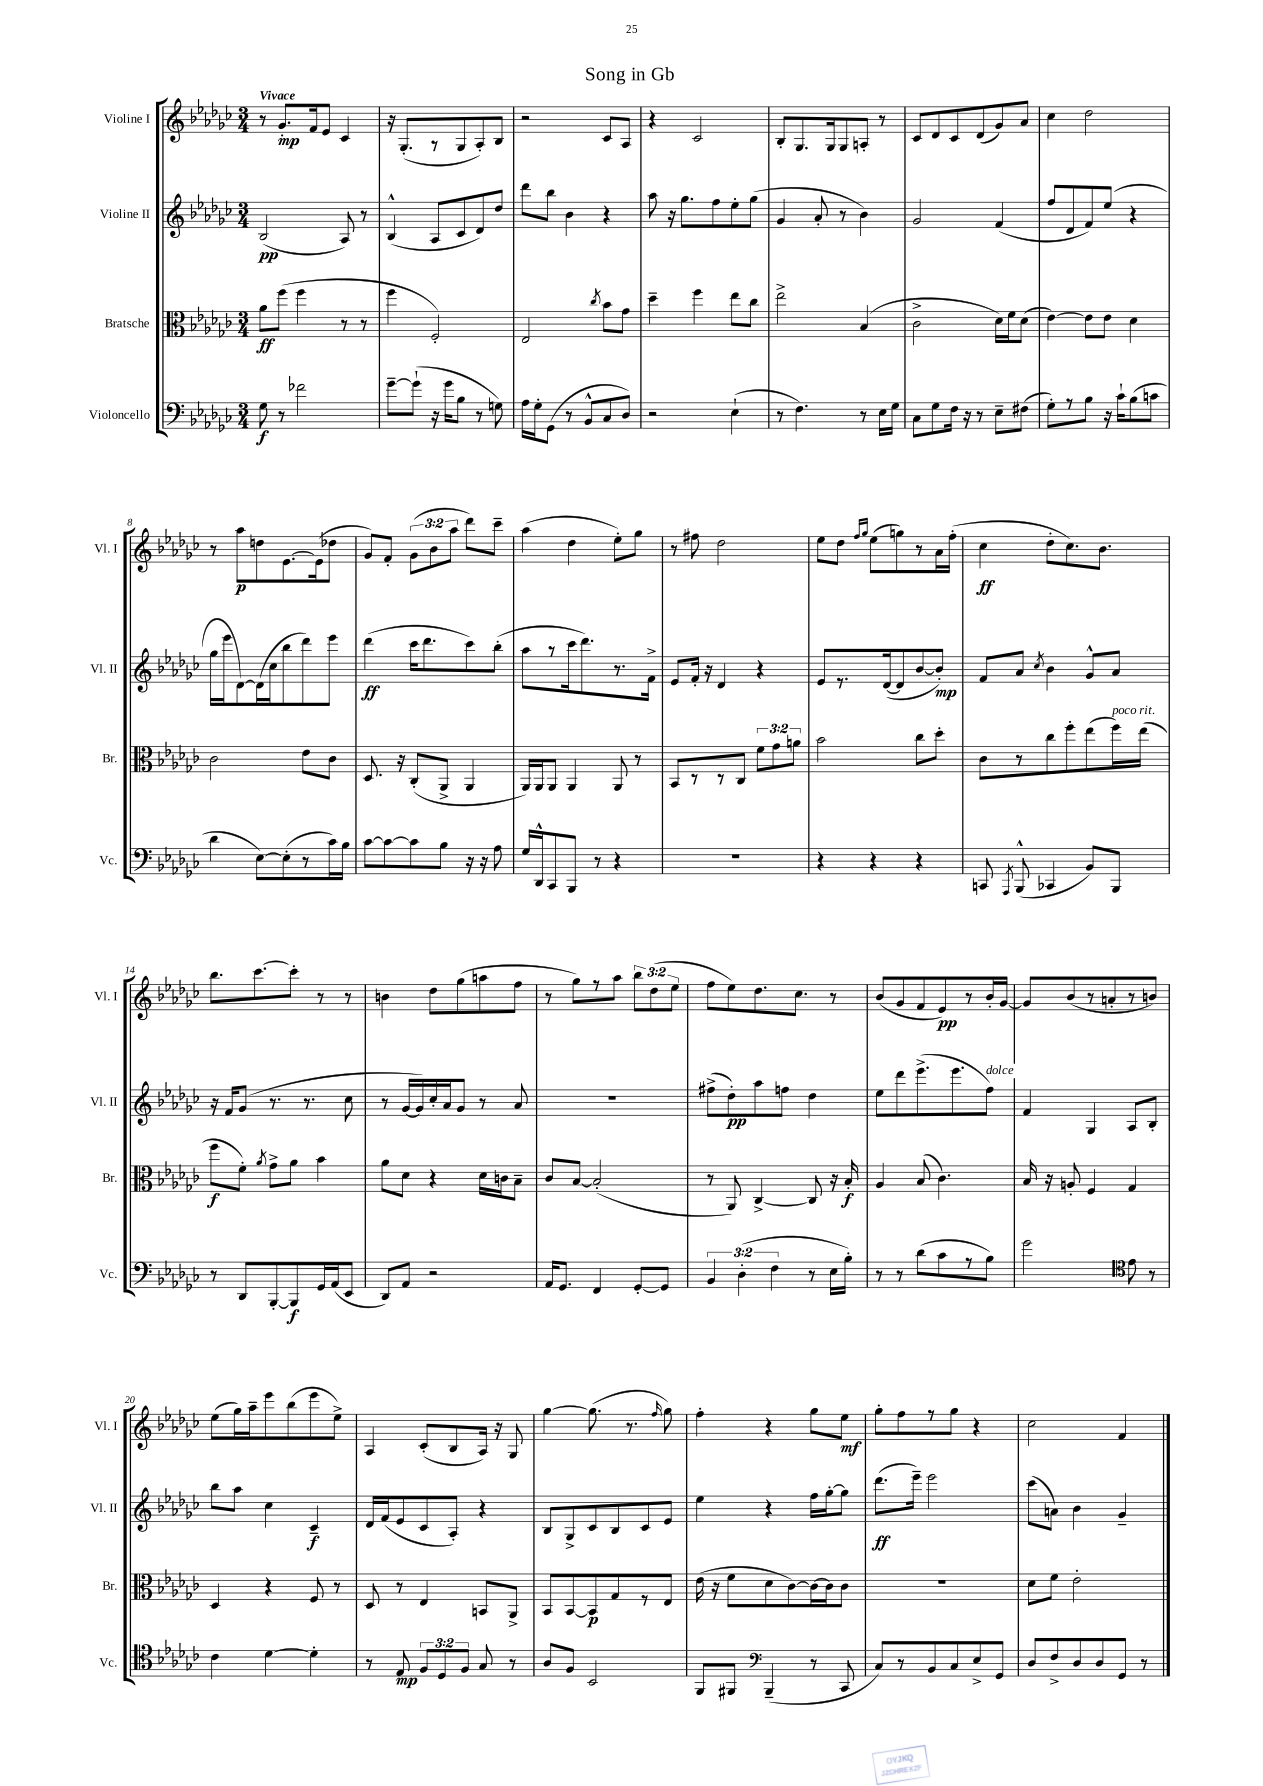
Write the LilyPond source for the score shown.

\header { title = "Song in Gb" }
<<
\new StaffGroup <<
\new Staff = "s0" \with { instrumentName = "Violine I" shortInstrumentName = "Vl. I" } {
    \clef treble \key ges \major \numericTimeSignature \time 3/4 \override Staff.TupletNumber.text = #tuplet-number::calc-fraction-text \tempo "Vivace"
    \autoBeamOff r8 ges'8.[-.\mp f'16 ees'8] ces'4 |
    r16 ges8.[-.( r8 ges8 aes8-.) bes8] |
    r2 ces'8[ aes8] |
    r4 ces'2 |
    bes8[-. ges8. ges16 ges8 a8]-. r8 |
    ces'8[ des'8 ces'8 des'8( ges'8) aes'8] |
    ces''4 des''2 |
    r8 aes''8[\p d''8 ees'8.~ ees'16( des''8] |
    ges'8[) f'8]-. \tuplet 3/2 { ges'8[( bes'8 aes''8] } des'''8[) ces'''8]-- |
    aes''4( des''4 ees''8[-.) ges''8] |
    r8 fis''8 des''2 |
    ees''8[ des''8] \grace { f''16[ ges''16] } ees''8[( g''8) r8 aes'16 f''16]-.( |
    ces''4\ff des''8[-. ces''8.) bes'8.] |
    bes''8.[ ces'''8.~ ces'''8]-. r8 r8 |
    b'4 des''8[ ges''8( a''8 f''8] |
    r8 ges''8[) r8 aes''8] \tuplet 3/2 { bes''8[ des''8( ees''8] } |
    f''8[ ees''8) des''8. ces''8.] r8 |
    bes'8[( ges'8 f'8 ees'8\pp) r8 bes'16-. ges'16]~ |
    ges'8[ bes'8( r8 a'8-. r8 b'8]) |
    ees''8[( ges''16) aes''16-- ees'''8 bes''8( ees'''8 ees''8]->) |
    aes4 ces'8[-.( bes8 aes16]) r16 ges8 |
    ges''4~ ges''8.( r8. \grace { f''16 } ges''8) |
    f''4-. r4 ges''8[ ees''8]\mf |
    ges''8[-. f''8 r8 ges''8] r4 |
    ces''2 f'4 \bar "|." |
}
\new Staff = "s1" \with { instrumentName = "Violine II" shortInstrumentName = "Vl. II" } {
    \clef treble \key ges \major \numericTimeSignature \time 3/4
    \autoBeamOff bes2\pp( aes8) r8 |
    bes4-^( aes8[ ces'8 des'8) des''8] |
    des'''8[ bes''8] bes'4 r4 |
    aes''8 r16 ges''8.[ f''8 ees''8-. ges''8]( |
    ges'4 aes'8-. r8 bes'4) |
    ges'2 f'4( |
    f''8[ des'8 f'8) ees''8]( r4 |
    ges''16[ ees'''16 des'8~) des'16( ces''16 bes''8 des'''8) ees'''8] |
    des'''4\ff( ces'''16[ des'''8. ces'''8) bes''8]-.( |
    aes''8[ r8 ces'''16 des'''8.) r8. f'16]-> |
    ees'8[ f'16]-. r16 des'4 r4 |
    ees'8[ r8. des'16~( des'8 bes'8~ bes'8]-.\mp) |
    f'8[ aes'8] \acciaccatura { ces''8 } bes'4 ges'8[-^ aes'8] |
    r16 f'16[ ges'8]( r8. r8. ces''8 |
    r8 ges'16[~ ges'16) ces''16-. aes'16 ges'8] r8 aes'8 |
    R2. |
    fis''8[->( des''8-.\pp) aes''8 f''8] des''4 |
    ees''8[ des'''8 ees'''8.->( ees'''8. f''8]^\markup { \italic "dolce" }) |
    f'4 ges4 aes8[ bes8]-. |
    bes''8[ aes''8] ces''4 ces'4--\f |
    des'16[ f'16( ees'8 ces'8 aes8]-.) r4 |
    bes8[ ges8-> ces'8 bes8 ces'8 ees'8] |
    ees''4 r4 f''16[ ges''16~-. ges''8] |
    des'''8.[\ff( ees'''16]--) ees'''2 |
    ces'''8[( a'8]) bes'4 ges'4-- \bar "|." |
}
\new Staff = "s2" \with { instrumentName = "Bratsche" shortInstrumentName = "Br." } {
    \clef alto \key ges \major \numericTimeSignature \time 3/4 \override Staff.TupletNumber.text = #tuplet-number::calc-fraction-text
    \autoBeamOff aes'8[\ff f''8]( f''4 r8 r8 |
    f''4 f2-.) |
    ees2 \acciaccatura { ces''8 } bes'8[ ges'8] |
    des''4-- f''4 ees''8[ ces''8] |
    ees''2-> bes4( |
    ces'2-> des'16[) f'16 des'8]( |
    ees'4~) ees'8[ ees'8] des'4 |
    ces'2 ees'8[ ces'8] |
    des8. r16 ces8[-.( aes,8]-> aes,4 |
    aes,16[) aes,16 aes,8] aes,4 aes,8 r8 |
    bes,8[ r8 r8 ces8] \tuplet 3/2 { f'8[ ges'8 a'8] } |
    bes'2 ces''8[ des''8]-. |
    ces'8[ r8 ces''8 f''8-. ees''8( f''16^\markup { \italic "poco rit." }) ees''16]( |
    f''8[\f f'8]-.) \acciaccatura { aes'8 } ges'8[-> aes'8] bes'4 |
    aes'8[ des'8] r4 des'16[ c'16 bes8]-- |
    ces'8[ bes8]~ bes2-.( |
    r8 aes,8) ces4~-> ces8 r16 bes16-.\f |
    aes4 bes8( ces'4.) |
    bes16 r16 a8-. f4 ges4 |
    des4 r4 f8 r8 |
    des8 r8 ees4 b,8[ aes,8]-> |
    bes,8[ bes,8~ bes,8\p ges8 r8 ees8] |
    ees'16( r16 f'8[ des'8 ces'8~) ces'16~ ces'16 ces'8] |
    R2. |
    des'8[ f'8] ees'2-. \bar "|." |
}
\new Staff = "s3" \with { instrumentName = "Violoncello" shortInstrumentName = "Vc." } {
    \clef bass \key ges \major \numericTimeSignature \time 3/4 \override Staff.TupletNumber.text = #tuplet-number::calc-fraction-text
    \autoBeamOff ges8\f r8 fes'2 |
    ges'8[~-- ges'8]-!( r16 ges'16[ bes8] r8 g8) |
    aes16[ ges16-. ges,8]( r8 bes,8[-^ ces8 des8]) |
    r2 ees4-!( |
    r8 f4.) r8 ees16[ ges16] |
    ces8[ ges8 f16] r16 r8 ees8[-- fis8]( |
    ges8[-.) r8 bes8] r16 ces'16[-! bes8( c'8] |
    des'4 ees8[~) ees8-.( r8 ces'16) bes16] |
    ces'8[~ ces'8~ ces'8 bes8] r16 r16 aes8 |
    ges16[ des,16-^ ces,8 bes,,8] r8 r4 |
    R2. |
    r4 r4 r4 |
    c,8 \acciaccatura { aes,,8 } bes,,8-^( ces,4 bes,8[) bes,,8] |
    r8 des,8[ bes,,8~-. bes,,8\f ges,16 aes,16( ees,8] |
    des,8[) aes,8] r2 |
    aes,16[ ges,8.] f,4 ges,8[~-. ges,8] |
    \tuplet 3/2 { bes,4 des4-.( f4 } r8 ees16[ bes16]-.) |
    r8 r8 des'8[( ces'8 r8 bes8]) |
    ges'2 \clef tenor ees'8 r8 |
    ces'4 des'4~ des'4-. |
    r8 ees8\mp \tuplet 3/2 { f8[ des8 f8] } ges8 r8 |
    aes8[ f8] bes,2 |
    f,8[ fis,8] \clef bass bes,,4--( r8 ces,8 |
    ces8[) r8 bes,8 ces8 ees8-> ges,8] |
    des8[ f8-> des8 des8 ges,8] r8 \bar "|." |
}
>>
>>
